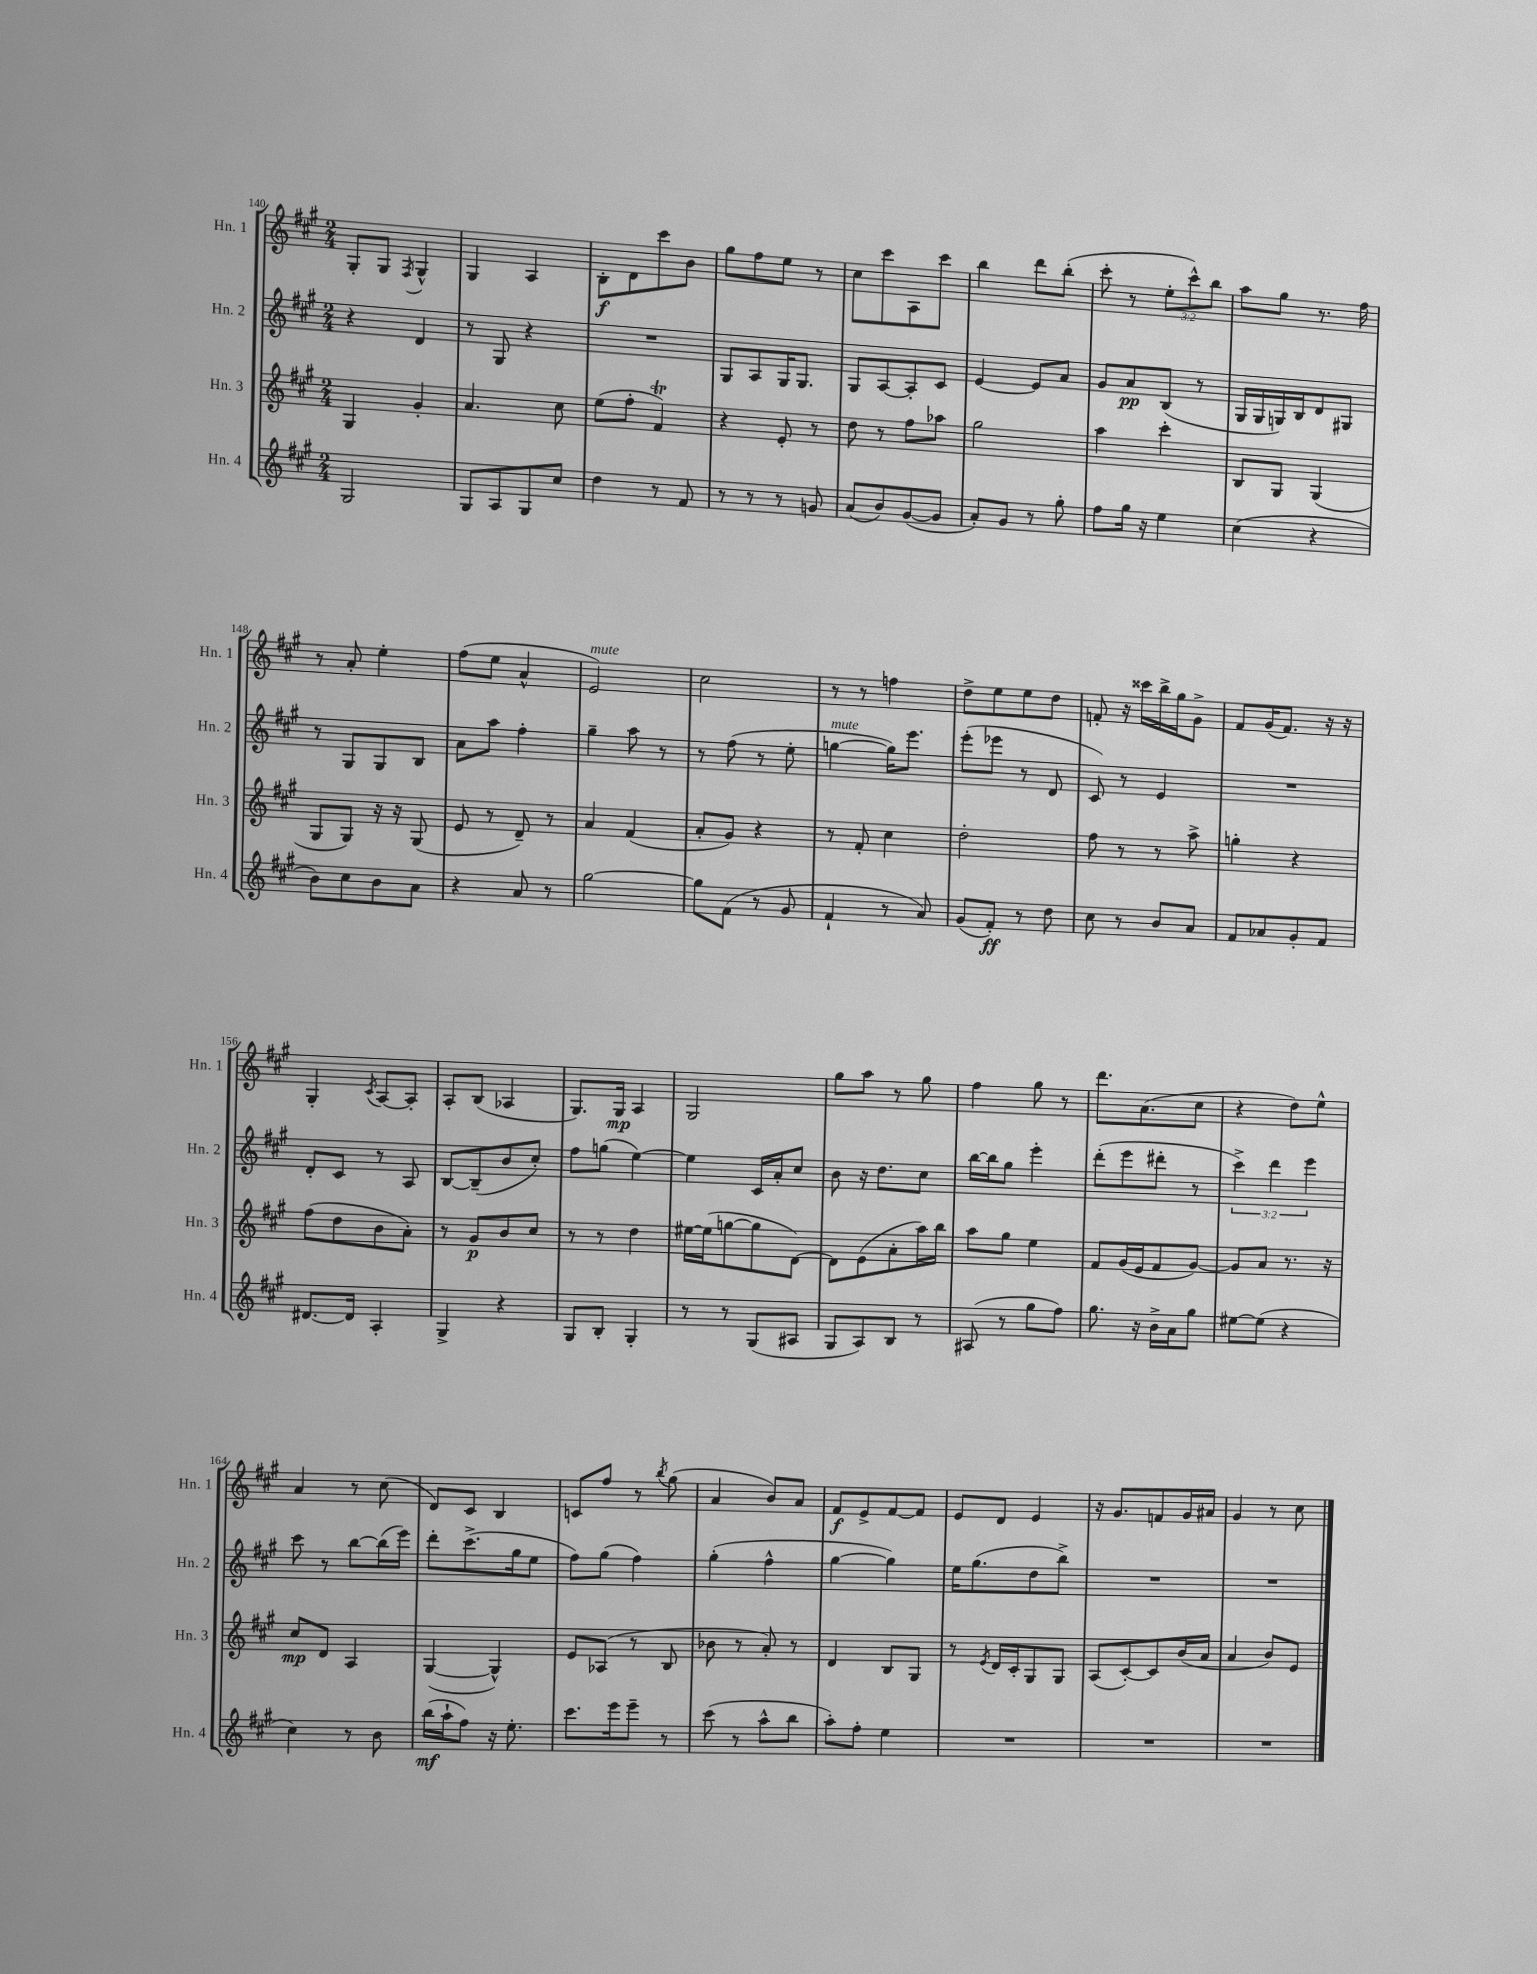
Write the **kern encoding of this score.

**kern	**dynam	**kern	**dynam	**kern	**dynam	**kern	**dynam
*part4	*part4	*part3	*part3	*part2	*part2	*part1	*part1
*staff4	*staff4	*staff3	*staff3	*staff2	*staff2	*staff1	*staff1
*I"Hn. 4	*	*I"Hn. 3	*	*I"Hn. 2	*	*I"Hn. 1	*
*I'Hn. 4	*	*I'Hn. 3	*	*I'Hn. 2	*	*I'Hn. 1	*
*clefG2	*	*clefG2	*	*clefG2	*	*clefG2	*
*k[f#c#g#]	*	*k[f#c#g#]	*	*k[f#c#g#]	*	*k[f#c#g#]	*
*M2/4	*	*M2/4	*	*M2/4	*	*M2/4	*
=140	=140	=140	=140	=140	=140	=140	=140
2G#/	.	4G#/	.	4r	.	8G#'/L	.
.	.	.	.	.	.	8G#/J	.
.	.	.	.	.	.	8qF#/	.
.	.	4g#'/	.	4d/	.	4G#^^/	.
=141	=141	=141	=141	=141	=141	=141	=141
8G#/L	.	4.a/	.	8r	.	4G#/	.
8A/	.	.	.	8G#/	.	.	.
8G#/	.	.	.	4r	.	4A/	.
8cc#/J	.	8cc#\	.	.	.	.	.
=142	=142	=142	=142	=142	=142	=142	=142
4dd\	.	(8ee\L	.	2r	.	8B'\L	f
.	.	8ff#'\J	.	.	.	8d\	.
8r	.	4f#T/)	.	.	.	8ccc#\	.
8f#/	.	.	.	.	.	8b\J	.
=143	=143	=143	=143	=143	=143	=143	=143
8r	.	4r	.	8G#/L	.	8gg#\L	.
8r	.	.	.	8A/	.	8ff#\	.
8r	.	8e'/	.	16G#/K	.	8ee\J	.
.	.	.	.	8.G#/J	.	.	.
8gn/	.	8r	.	.	.	8r	.
=144	=144	=144	=144	=144	=144	=144	=144
(8a/L	.	8dd\	.	8G#/L	.	8cc#\L	.
8b/)	.	8r	.	[8A/	.	8ccc#\	.
([8g#/	.	8ff#\L	.	8A'/]	.	8A\	.
8g#/J]	.	8aa-X\J	.	8c#/J	.	8ccc#\J	.
=145	=145	=145	=145	=145	=145	=145	=145
8a'/L)	.	2gg#\	.	[4e/	.	4bb\	.
8g#/J	.	.	.	.	.	.	.
8r	.	.	.	8e/L]	.	8ddd\L	.
8gg#'\	.	.	.	8a/J	.	(8bb'\J	.
=146	=146	=146	=146	=146	=146	=146	=146
8ff#\L	.	4aa\	.	8g#/L	.	8ccc#'\	.
16gg#\Jk	.	.	.	8a/	pp	8r	.
16r	.	.	.	.	.	.	.
4ee\	.	4ccc#'\	.	(8B/J	.	12ee'\L	.
.	.	.	.	.	.	12ccc#^^\)	.
.	.	.	.	8r	.	.	.
.	.	.	.	.	.	12bb\J	.
=147	=147	=147	=147	=147	=147	=147	=147
(4cc#\	.	8B/L	.	16G#/LL	.	8aa\L	.
.	.	.	.	16G#/	.	.	.
.	.	8G#/J	.	16Gn/)	.	8gg#\J	.
.	.	.	.	16B/J	.	.	.
4r	.	(4G#/	.	8d/	.	8.r	.
.	.	.	.	8G#X/J	.	.	.
.	.	.	.	.	.	16ff#\	.
!!LO:LB:g=z
=148	=148	=148	=148	=148	=148	=148	=148
8b\L)	.	8G#/L	.	8r	.	8r	.
8cc#\	.	8G#/J)	.	8G#/L	.	8a'/	.
8b\	.	16r	.	8G#/	.	4ee'\	.
.	.	16r	.	.	.	.	.
8a\J	.	(8G#/	.	8B/J	.	.	.
=149	=149	=149	=149	=149	=149	=149	=149
4r	.	8e/	.	8a\L	.	(8ff#\L	.
.	.	8r	.	8aa\J	.	8ee\J	.
8a/	.	8d~/)	.	4ff#'\	.	4a^^/	.
8r	.	8r	.	.	.	.	.
=150	=150	=150	=150	=150	=150	=150	=150
!	!	!	!	!	!	!LO:TX:a:i:t=mute	!
[2gg#\	.	4a/	.	4gg#~\	.	2e/)	.
.	.	(4f#/	.	8aa\	.	.	.
.	.	.	.	8r	.	.	.
=151	=151	=151	=151	=151	=151	=151	=151
8gg#\L]	.	8a'/L	.	8r	.	2cc#\	.
(8f#\J	.	8g#/J)	.	(8ff#\	.	.	.
8r	.	4r	.	8r	.	.	.
8g#/	.	.	.	8ee'\	.	.	.
=152	=152	=152	=152	=152	=152	=152	=152
!	!	!	!	!LO:TX:a:i:t=mute	!	!	!
4f#`/	.	8r	.	[4ggn\	.	8r	.
.	.	8f#'/	.	.	.	8r	.
8r	.	4cc#\	.	16gg\KL])	.	4ffn\	.
.	.	.	.	8.eee\J	.	.	.
8a/)	.	.	.	.	.	.	.
=153	=153	=153	=153	=153	=153	=153	=153
(8g#/L	.	2dd'\	.	(8eee'\L	.	8dd^\L	.
8f#'/J)	ff	.	.	8eee-X\J	.	8ee\	.
8r	.	.	.	8r	.	8ee\	.
8dd\	.	.	.	8d/	.	8dd\J	.
=154	=154	=154	=154	=154	=154	=154	=154
8cc#\	.	8ff#\	.	8c#/)	.	8fn'/	.
8r	.	8r	.	8r	.	16r	.
.	.	.	.	.	.	16ccc##X\LL	.
8b/L	.	8r	.	4e/	.	16bb^\	.
.	.	.	.	.	.	16gg#\J	.
8a/J	.	8aa^\	.	.	.	8g#^\J	.
=155	=155	=155	=155	=155	=155	=155	=155
8f#/L	.	4ggn'\	.	2r	.	8f#/L	.
8a-X/	.	.	.	.	.	(16g#/K	.
.	.	.	.	.	.	8.f#/J)	.
8g#'/	.	4r	.	.	.	.	.
8f#/J	.	.	.	.	.	16r	.
.	.	.	.	.	.	16r	.
!!LO:LB:g=z
=156	=156	=156	=156	=156	=156	=156	=156
[8.d#X/L	.	(8ff#\L	.	8d'/L	.	4G#'/	.
.	.	8dd\	.	8c#/J	.	.	.
16d#/Jk]	.	.	.	.	.	.	.
.	.	.	.	.	.	8qc#/	.
4A'/	.	8b\	.	8r	.	[8A/L	.
.	.	8a'\J)	.	8A/	.	8A'/J]	.
=157	=157	=157	=157	=157	=157	=157	=157
4G#^/	.	8r	.	[8B/L	.	8A'/L	.
.	.	8g#/L	p	(8B~/]	.	(8B/J	.
4r	.	8b/	.	8b/	.	4A-X/	.
.	.	8cc#/J	.	8cc#'/J)	.	.	.
=158	=158	=158	=158	=158	=158	=158	=158
8G#/L	.	8r	.	8ff#\L	.	8.G#/L)	.
8B'/J	.	8r	.	(8ggn\J	.	.	.
.	.	.	.	.	.	16G#/Jk	mp
4G#'/	.	4dd\	.	[4ee\)	.	4A/	.
=159	=159	=159	=159	=159	=159	=159	=159
8r	.	[16ee#X\LL	.	4ee\]	.	2G#/	.
.	.	(16ee#\J]	.	.	.	.	.
8r	.	[8ggn\	.	.	.	.	.
(8G#/L	.	8gg\]	.	16c#/LL	.	.	.
.	.	.	.	16a'/J	.	.	.
8A#X/J	.	[8d\J)	.	8cc#/J	.	.	.
=160	=160	=160	=160	=160	=160	=160	=160
8G#/L	.	8d\L]	.	8b\	.	8gg#\L	.
8A/)	.	(8e\	.	16r	.	8aa\J	.
.	.	.	.	8.dd\L	.	.	.
8B/J	.	8a'\	.	.	.	8r	.
8r	.	16aa\L)	.	8cc#\J	.	8gg#\	.
.	.	16bb\JJ	.	.	.	.	.
=161	=161	=161	=161	=161	=161	=161	=161
(8A#X/	.	8aa\L	.	[16bb\LL	.	4ff#\	.
.	.	.	.	16bb\J]	.	.	.
8r	.	8gg#\J	.	8gg#\J	.	.	.
8gg#\L	.	4ee\	.	4eee'\	.	8gg#\	.
8ff#\J)	.	.	.	.	.	8r	.
=162	=162	=162	=162	=162	=162	=162	=162
8.gg#\	.	8f#/L	.	(8ddd'\L	.	8.ddd\L	.
.	.	(16g#/L	.	8eee\	.	.	.
16r	.	16e/J	.	.	.	(8.a\	.
16b^\LL	.	8f#/	.	8ddd#X'\J	.	.	.
16a\J	.	.	.	.	.	.	.
8gg#\J	.	[8g#/J)	.	8r	.	8cc#\J	.
=163	=163	=163	=163	=163	=163	=163	=163
[8ee#X\L	.	8g#/L]	.	6ccc#^\)	.	4r	.
(8ee#\J]	.	8a/J	.	.	.	.	.
.	.	.	.	6ddd\	.	.	.
4r	.	8.r	.	.	.	8dd\L)	.
.	.	.	.	6eee\	.	.	.
.	.	.	.	.	.	8ee^^\J	.
.	.	16r	.	.	.	.	.
!!LO:LB:g=z
=164	=164	=164	=164	=164	=164	=164	=164
4cc#\)	.	8cc#/L	mp	8ccc#\	.	4a/	.
.	.	8d/J	.	8r	.	.	.
8r	.	4A/	.	[8bb\L	.	8r	.
8b\	.	.	.	(16bb\L]	.	(8cc#\	.
.	.	.	.	16eee\JJ)	.	.	.
=165	=165	=165	=165	=165	=165	=165	=165
(16bb\LL	mf	([4G#/	.	8ddd'\L	.	8d/L)	.
16aa`\J	.	.	.	.	.	.	.
8ff#\J)	.	.	.	(8.ccc#^\	.	8c#/J	.
16r	.	4G#^^/])	.	.	.	4B/	.
8.ee'\	.	.	.	16gg#\k	.	.	.
.	.	.	.	8ee\J	.	.	.
=166	=166	=166	=166	=166	=166	=166	=166
8.ccc#\L	.	8e/L	.	8ff#\L)	.	8cn/L	.
.	.	(8A-X/J	.	(8gg#\J	.	8ff#/J	.
16eee\k	.	.	.	.	.	.	.
8eee~\J	.	8r	.	4ff#\)	.	8r	.
.	.	.	.	.	.	8qbb/	.
8r	.	8B/	.	.	.	(8gg#\	.
=167	=167	=167	=167	=167	=167	=167	=167
(8ccc#\	.	8b-X\	.	(4gg#'\	.	4a/	.
8r	.	8r	.	.	.	.	.
8aa^^\L	.	8a'/)	.	4ff#^^\	.	8b/L)	.
8bb\J	.	8r	.	.	.	8a/J	.
=168	=168	=168	=168	=168	=168	=168	=168
8aa'\L)	.	4d/	.	[4gg#\	.	8f#/L	f
8ff#'\J	.	.	.	.	.	8e^/	.
4ee\	.	8B/L	.	4gg#\])	.	[8f#/	.
.	.	8G#/J	.	.	.	8f#/J]	.
=169	=169	=169	=169	=169	=169	=169	=169
2r	.	8r	.	16ee\KL	.	8e/L	.
.	.	.	.	(8.gg#\	.	.	.
.	.	8qe/	.	.	.	.	.
.	.	16d/LL	.	.	.	8d/J	.
.	.	16c#'/J	.	.	.	.	.
.	.	8G#/	.	8dd\	.	4e/	.
.	.	8G#/J	.	8bb^\J)	.	.	.
=170	=170	=170	=170	=170	=170	=170	=170
2r	.	(8A/L	.	2r	.	16r	.
.	.	.	.	.	.	8.g#/L	.
.	.	[8c#'/)	.	.	.	.	.
.	.	8c#/]	.	.	.	8fn/	.
.	.	(16b/L	.	.	.	16g#/L	.
.	.	16a/JJ	.	.	.	16a#X/JJ	.
=171	=171	=171	=171	=171	=171	=171	=171
2r	.	4a/	.	2r	.	4g#/	.
.	.	8b/L)	.	.	.	8r	.
.	.	8e/J	.	.	.	8cc#\	.
==	==	==	==	==	==	==	==
*-	*-	*-	*-	*-	*-	*-	*-
